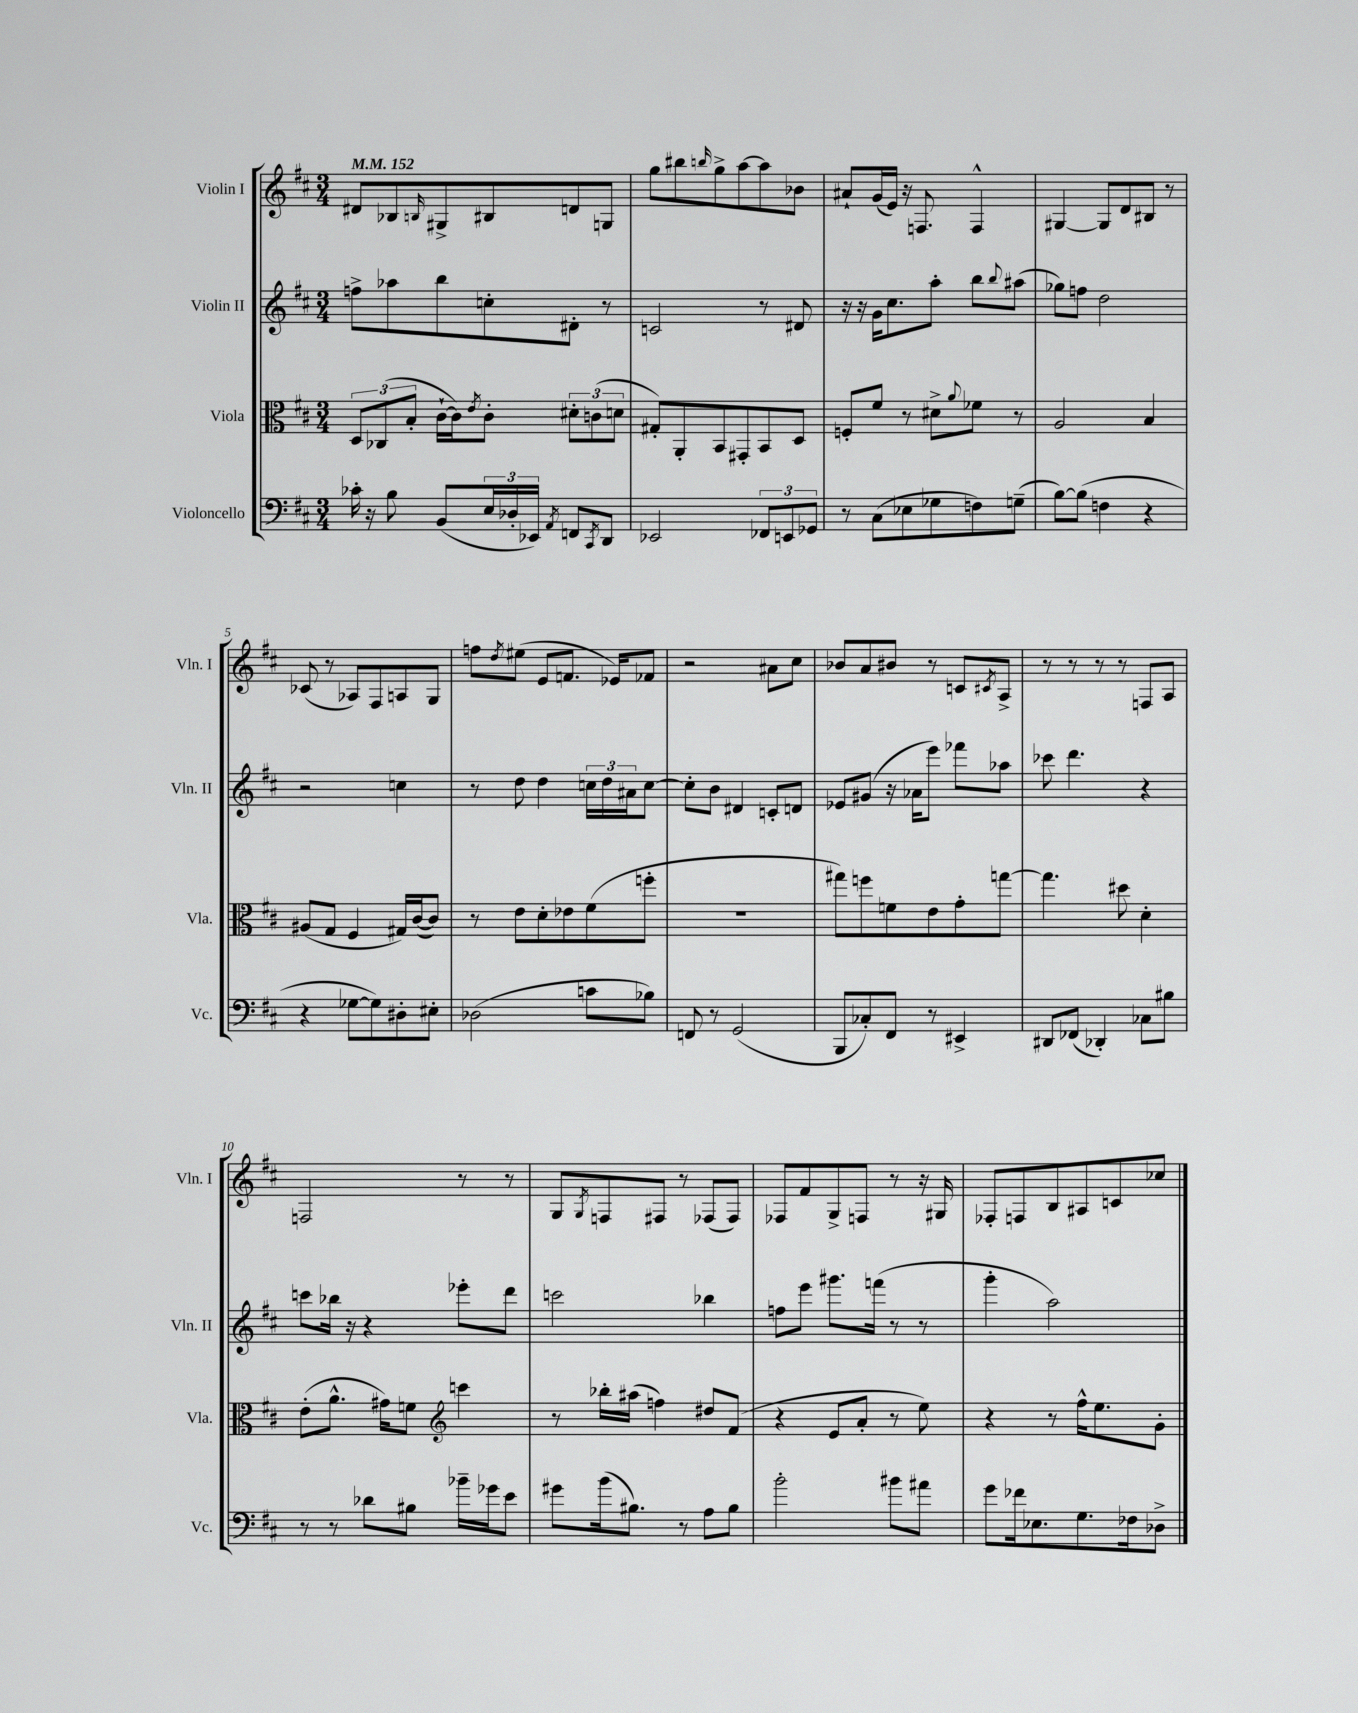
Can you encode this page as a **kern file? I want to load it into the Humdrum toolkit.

**kern	**kern	**kern	**kern
*staff4	*staff3	*staff2	*staff1
*clefF4	*clefC3	*clefG2	*clefG2
*k[f#c#]	*k[f#c#]	*k[f#c#]	*k[f#c#]
*M3/4	*M3/4	*M3/4	*M3/4
*MM152	*MM152	*MM152	*MM152
16c-'\	12D/L	8ff^\L	8d#/L
16r	.	.	.
.	(12C-/	.	.
8B\	.	8aa-\	8B-/
.	12B'/J	.	.
.	.	.	16qqB/
(8BB/L	[16c#`\LL	8bb\	8G#^/
.	16c#\]J)	.	.
.	8qe/	.	.
24E/L	8c#'\J	8cc'\	8B#/
24D-'/	.	.	.
24EE-/JJ)	.	.	.
8qAA/	.	.	.
8FF/L	12d#'\L	8d#'\J	8d/
.	(12c\	.	.
8qCC#/	.	.	.
8DD/J	.	8r	8G/J
.	12d\J	.	.
=	=	=	=
2EE-/	8G#'/L)	2c/	8gg\L
.	8AA'/	.	8bb#\
.	.	.	16qqbb/
.	8BB/	.	8gg^\
.	8GG#'/	.	[8aa\
12FF-/L	8BB/	8r	8aa\]
12EE/	.	.	.
.	8D/J	8d#/	8b-\J
12GG-/J	.	.	.
=	=	=	=
8r	8F'/L	16r	8a#`/L
.	.	16r	.
(8C#\L	8f#/J	16g\LK	(16g/L
.	.	8.cc#\	16e/JJ)
8E-\	8r	.	16r
.	.	.	8.F/
8G-\	8d#^\L	8aa'\J	.
.	8qqa/	.	.
8F\)	8f-\J	8bb\L	4F^^/
.	.	8qqbb/	.
(8G~\J	8r	(8aa#\J	.
=	=	=	=
[8B\L)	2A/	8gg-\L)	[4G#/
(8B\]J	.	8ff\J	.
4F\	.	2dd\	8G#/]L
.	.	.	8d/
4r	4B/	.	8B#/J
.	.	.	8r
=	=	=	=
4r	(8A#/L	2r	(8c-/
.	8G/J	.	8r
[8G-\L	4F#/	.	8A-/L)
8G-\])	.	.	8F#/
8D#'\	16G#/LL)	4cc\	8A/
.	([16c#/J	.	.
8E#'\J	8c#/]J)	.	8G/J
=	=	=	=
(2D-\	8r	8r	8ff\L
.	.	.	8qdd/
.	8e\L	8dd\	(8ee#\J
.	8d'\	4dd\	8e/L
.	8e-\	.	8.f/J
8c\L	(8f#\	24cc\LL	.
.	.	24dd\	.
.	.	.	16e-/LK)
.	.	24a#\J	.
8B-\J)	8ff'\J	[8cc\J	8f-/J
=	=	=	=
8FF/	2.r	8cc'\]L	2r
8r	.	8b\J	.
(2GG/	.	4d#/	.
.	.	8c'/L	8a#\L
.	.	8d/J	8cc#\J
=	=	=	=
8BBB/L	8gg#\L)	8e-/L	8b-/L
8C-'/)	8ff\	(8g#/J	8a/
8FF#/J	8f\	16r	8b#/J
.	.	16a-\LK	.
8r	8e\	8eee\J)	8r
4EE#^/	8g'\	8fff-\L	8c/L
.	.	.	8qc#/
.	[8gg\J	8aa-\J	8A^/J
=	=	=	=
8DD#/L	4.gg\]	8ccc-\	8r
(8FF-/J	.	4.ddd\	8r
4DD-'/)	.	.	8r
.	8dd#\	.	8r
8C-\L	4d'\	4r	8F/L
8B#\J	.	.	8A/J
=	=	=	=
8r	(8e'\L	8ccc\L	2F/
8r	8.a^^\J	16bb-\Jk	.
.	.	16r	.
8d-\L	.	4r	.
.	16g#\LK)	.	.
8B#\J	8f\J	.	.
*	*clefG2	*	*
16b-~\LL	4ccc\	8eee-'\L	8r
16g-\J	.	.	.
8e\J	.	8ddd\J	8r
=	=	=	=
8g#\L	8r	2ccc\	8G/L
.	.	.	8qG/
(16b\k	16bb-'\LL	.	8F/
8.B#\J)	(16aa#\JJ	.	.
.	4ff\)	.	8F#/J
8r	.	.	8r
8A\L	8dd#/L	4bb-\	(8F-/L
8B#\J	(8f#/J	.	8F-/J)
=	=	=	=
2b'\	4r	8ff\L	8F-/L
.	.	8eee\J	8f#/
.	8e/L	8.ggg#\L	8G^/
.	8a'/J	.	8F/J
.	.	(16fff\Jk	.
8b#\L	8r	8r	8r
8a#\J	8ee\)	8r	16r
.	.	.	16G#/
=	=	=	=
8g\L	4r	4ggg'\	8F-'/L
16f-\k	.	.	8F/
8.E-\	.	.	.
.	8r	2aa\)	8B/
8.G\	16ff#^^\LK	.	8A#/
.	8.ee\	.	.
.	.	.	8c/
16F-\k	.	.	.
8D-^\J	8g'\J	.	8cc-/J
==	==	==	==
*-	*-	*-	*-
